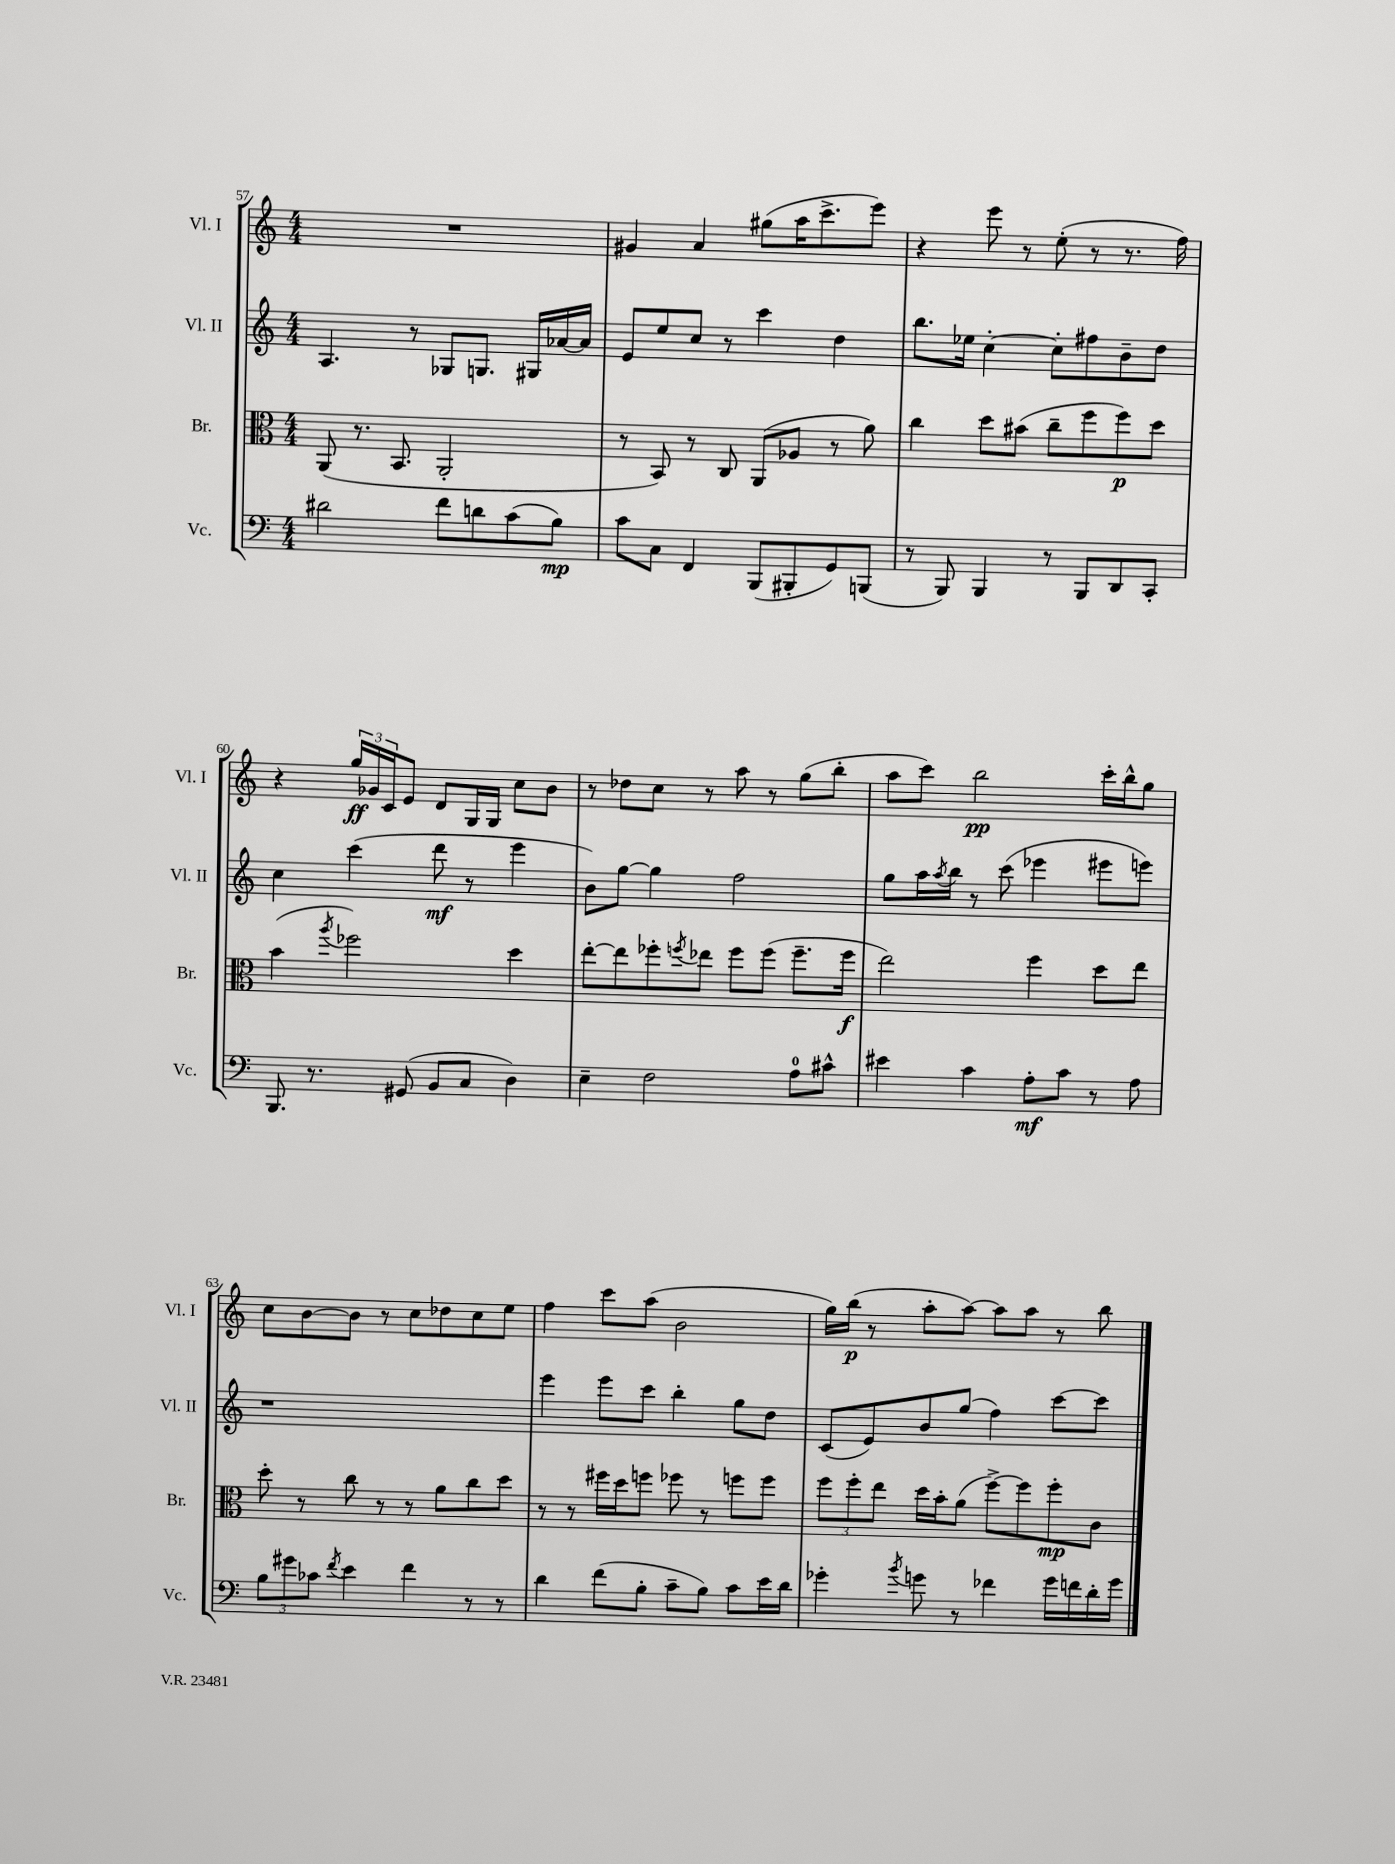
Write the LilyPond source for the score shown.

<<
\new StaffGroup <<
\new Staff = "s0" \with { instrumentName = "Vl. I" shortInstrumentName = "Vl. I" } {
    \clef treble \key c \major \numericTimeSignature \time 4/4
    R1 |
    gis'4 a'4 gis''8( a''16 c'''8.-> e'''8) |
    r4 e'''8 r8 e''8-.( r8 r8. f''16) |
    r4 \tuplet 3/2 { g''16\ff ges'16 c'16 } e'8 d'8 g16 g16 c''8 b'8 |
    r8 des''8 c''8 r8 a''8 r8 g''8( b''8-. |
    a''8 c'''8) b''2\pp c'''16-. b''16-^ g''8 |
    c''8 b'8~ b'8 r8 c''8 des''8 c''8 e''8 |
    f''4 c'''8 a''8( b'2 |
    g''16) b''16\p( r8 a''8-. a''8~) a''8 a''8 r8 b''8 \bar "|." |
}
\new Staff = "s1" \with { instrumentName = "Vl. II" shortInstrumentName = "Vl. II" } {
    \clef treble \key c \major \numericTimeSignature \time 4/4
    a4. r8 ges8 g8. gis16 aes'16~ aes'16 |
    e'8 e''8 c''8 r8 c'''4 d''4 |
    b''8. ees''16 c''4~-. c''8-. fis''8 b'8-- d''8 |
    c''4 c'''4( d'''8\mf r8 e'''4 |
    b'8) g''8~ g''4 f''2 |
    g''8 a''16 \acciaccatura { a''8 } b''16 r8 c'''8( ees'''4 eis'''8 e'''8) |
    r1 |
    e'''4 e'''8 c'''8 b''4-. g''8 d''8 |
    c'8( e'8) b'8 g''8( f''4) c'''8~ c'''8 \bar "|." |
}
\new Staff = "s2" \with { instrumentName = "Br." shortInstrumentName = "Br." } {
    \clef alto \key c \major \numericTimeSignature \time 4/4
    a,8( r8. b,8. a,2-. |
    r8 b,8) r8 c8 a,8( aes8 r8 a'8) |
    c''4 d''8 bis'8( c''8-- f''8 f''8\p) d''8 |
    b'4( \acciaccatura { a''8 } fes''2) d''4 |
    e''8~-. e''8 fes''8-. \acciaccatura { f''8 } ees''8 f''8 f''8( f''8.-- f''16\f |
    e''2) f''4 d''8 e''8 |
    d''8-. r8 c''8 r8 r8 a'8 c''8 d''8 |
    r8 r8 fis''16 d''16 f''8 fes''8 r8 f''8 f''8 |
    \tuplet 3/2 { f''8 f''8-. e''8 } d''16 b'16-. a'8( f''8~->) f''8 f''8-.\mp c'8 \bar "|." |
}
\new Staff = "s3" \with { instrumentName = "Vc." shortInstrumentName = "Vc." } {
    \clef bass \key c \major \numericTimeSignature \time 4/4
    dis'2 f'8 d'8 c'8( b8\mp) |
    c'8 c8 f,4 b,,8( bis,,8-. g,8) b,,8( |
    r8 b,,8) b,,4 r8 b,,8 d,8 c,8-. |
    b,,8. r8. gis,8( b,8 c8 d4) |
    e4-- f2 a8-0 cis'8-^ |
    eis'4 c'4 a8-.\mf c'8 r8 a8 |
    \tuplet 3/2 { b8 gis'8 ces'8 } \acciaccatura { f'8 } e'4 f'4 r8 r8 |
    d'4 f'8( b8-. c'8-- b8) c'8 e'16 d'16 |
    ges'4-. \acciaccatura { b'8 } g'8 r8 fes'4 g'16 f'16 d'16-. g'16 \bar "|." |
}
>>
>>
\layout { \context { \Score currentBarNumber = #57 } }
